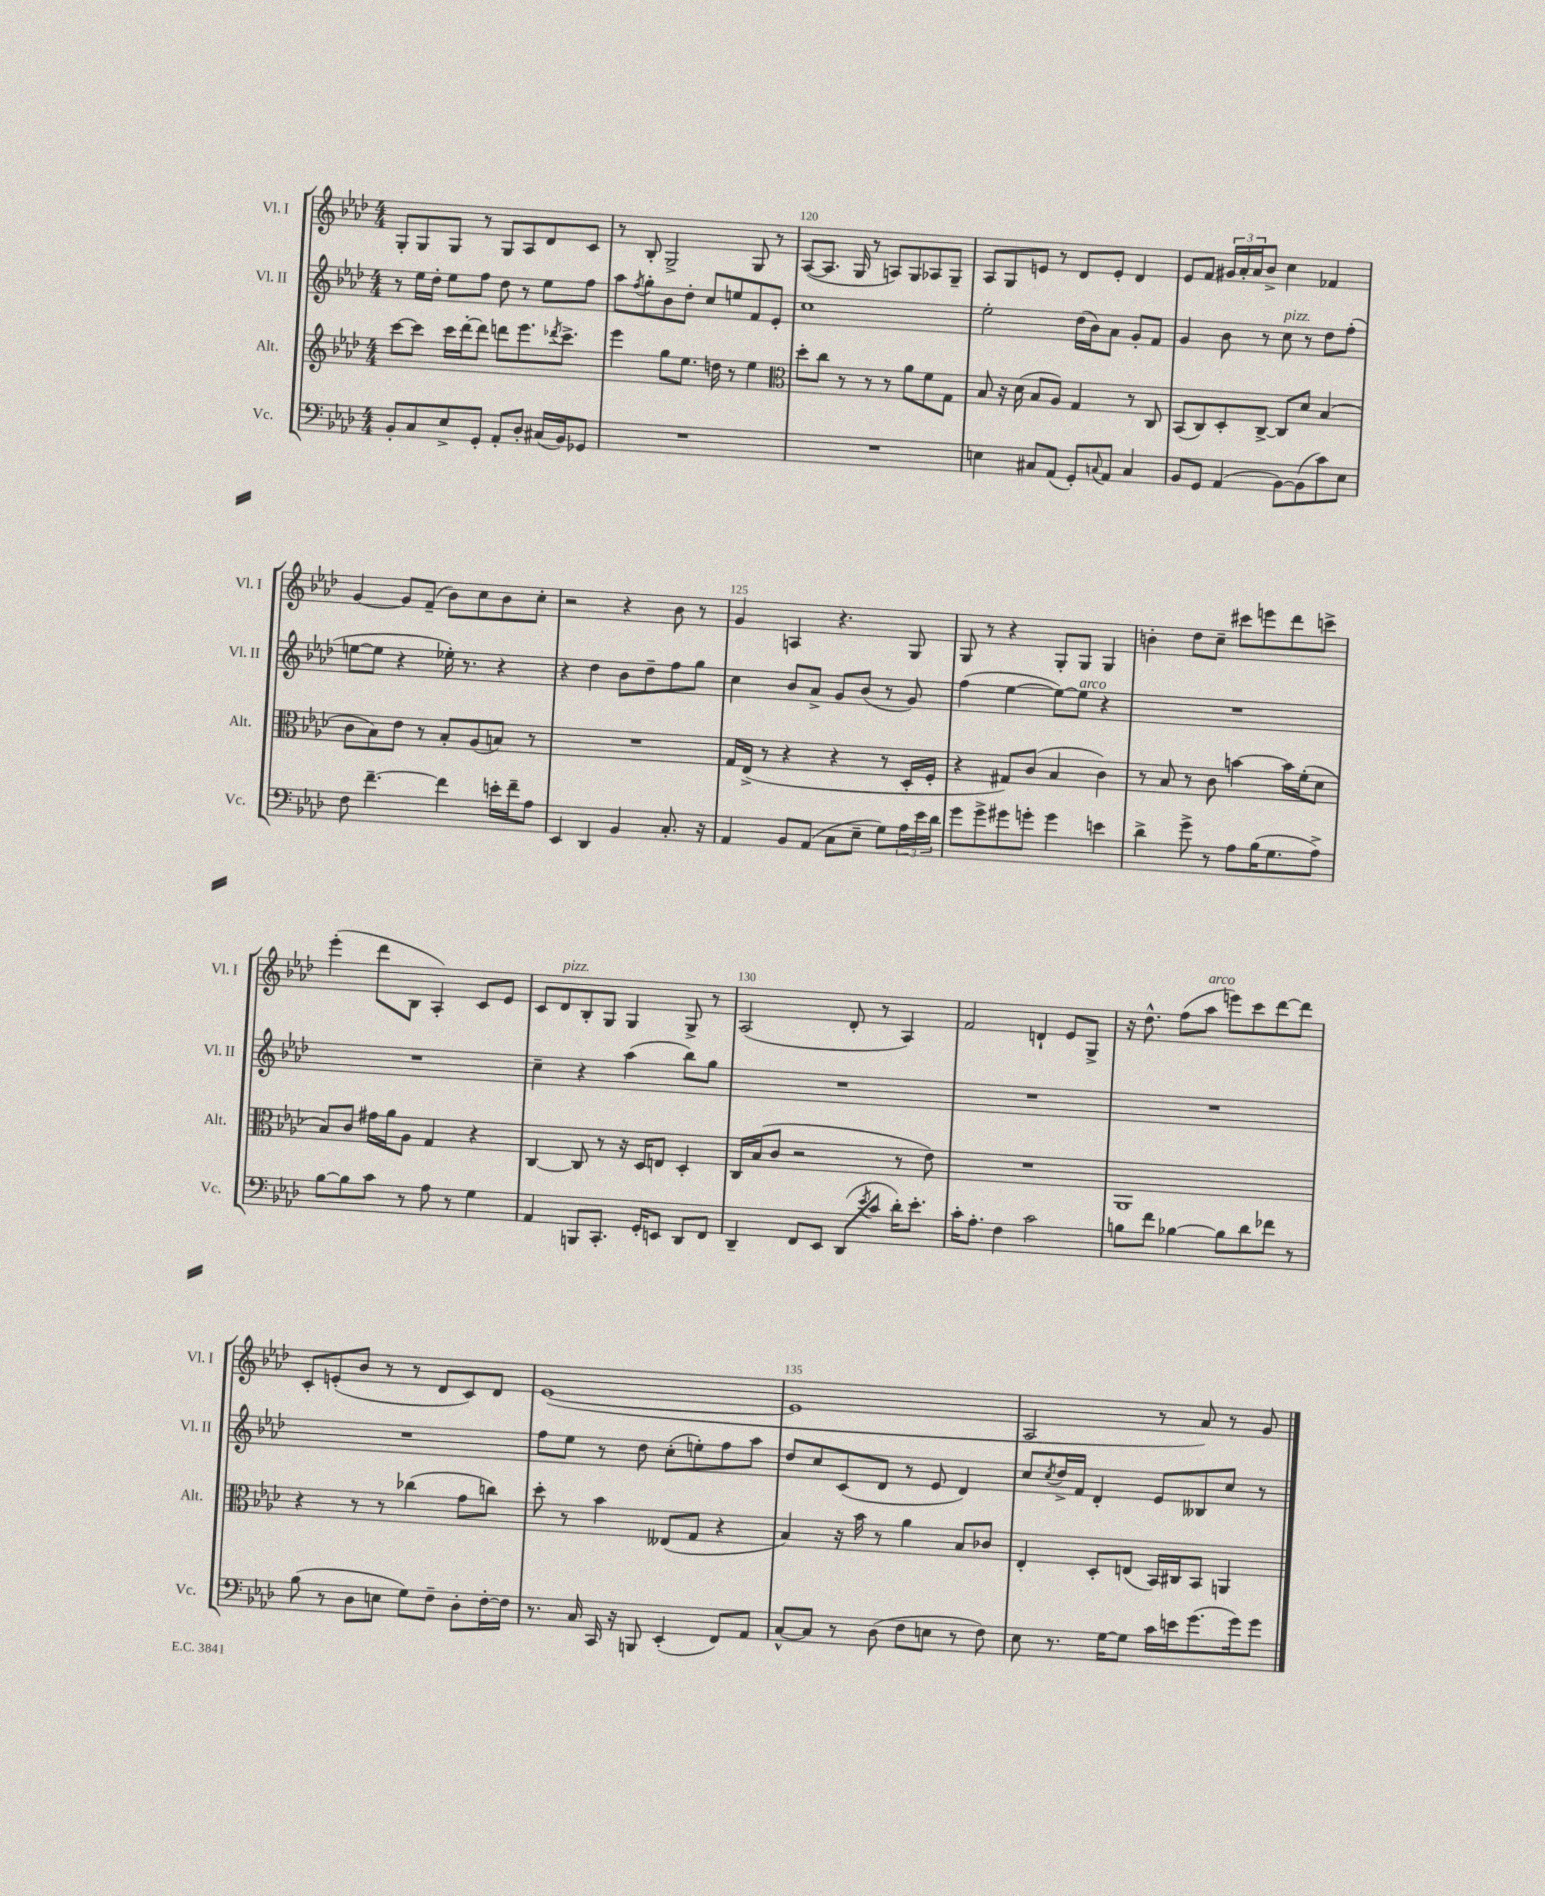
<<
\new StaffGroup <<
\new Staff = "s0" \with { instrumentName = "Vl. I" shortInstrumentName = "Vl. I" } {
    \clef treble \key aes \major \numericTimeSignature \time 4/4
    g8-. g8 g8 r8 g8 aes8 des'8 c'8 |
    r8 bes8-. g2-> g8 r8 |
    aes8~( aes8. g16 r8 a8) g8 aes8 g8-- |
    aes8 g8 e'8 r8 des'8 e'8-. des'4 |
    ees'8 f'8 \tuplet 3/2 { gis'16 aes'16-. aes'16 } bes'8-> c''4 fes'4 |
    g'4~ g'8 f'8--( bes'8) c''8 bes'8 c''8-. |
    r2 r4 bes'8 r8 |
    g'4 a4 r4. g8 |
    g8 r8 r4 g8-. g8 g4 |
    b'4-. des''8 c''8-- cis'''8 e'''8 des'''8 c'''8-> |
    ees'''4-.( des'''8 bes8 aes4-.) c'8 ees'8 |
    c'8 des'8^\markup { \italic "pizz." } bes8-. g8 g4 g8-> r8 |
    aes2( des'8-. r8 aes4) |
    f'2 d'4-! ees'8 g8-> |
    r16 des''8.-^ f''8( aes''8^\markup { \italic "arco" } e'''8) c'''8 des'''8~ des'''8 |
    c'8-. e'8-.( bes'8 r8 r8 des'8 c'8) des'8 |
    ees'1~( |
    ees'1 |
    aes2 r8 aes'8) r8 g'8 \bar "|." |
}
\new Staff = "s1" \with { instrumentName = "Vl. II" shortInstrumentName = "Vl. II" } {
    \clef treble \key aes \major \numericTimeSignature \time 4/4
    r8 ees''16 des''16-. ees''8 f''8 des''8 r8 ees''8 f''8 |
    aes''8 \acciaccatura { f''8 } g''8-. bes'8 des''8-. c''8 e''8 f'8 ees'8-. |
    c''1 |
    ees''2-. des''16( bes'16) aes'8 g'8-. f'8 |
    g'4 bes'8 r8 c''8^\markup { \italic "pizz." } r8 des''8 f''8-.( |
    e''8~ e''8 r4 ees''16-.) r8. r4 |
    r4 des''4 bes'8 des''8-- f''8 g''8 |
    c''4 bes'8 aes'8-> g'8 bes'8( r8 g'8) |
    f''4( ees''4~ ees''8~) ees''8^\markup { \italic "arco" } r4 |
    R1 |
    R1 |
    c''4-- r4 aes''4( bes''8) g''8 |
    R1 |
    R1 |
    R1 |
    R1 |
    f''8 ees''8 r8 des''8 c''8-.( e''8-.) f''8 aes''8 |
    des''8 c''8 c'8( des'8 r8 ees'8 des'4) |
    c''8 \acciaccatura { c''8 } des''16-> f'16 des'4-. ees'8 beses8 c''8 r8 \bar "|." |
}
\new Staff = "s2" \with { instrumentName = "Alt." shortInstrumentName = "Alt." } {
    \clef treble \key aes \major \numericTimeSignature \time 4/4
    c'''8~ c'''8 c'''16 des'''16~-. des'''8 d'''8 ees'''8. \acciaccatura { des'''8 } c'''8.-> |
    ees'''4 g''8 ees''8. d''16 r8 ees''4 |
    \clef alto des''8-. c''8 r8 r8 r8 aes'8 f'8 g8 |
    bes8 r16 des'16( bes8 aes8) g4 r8 c8 |
    bes,8( c8) des8-. c8~-> c8 des'8 bes4( |
    c'8 bes8) ees'8 r8 bes8-. aes8( b8) r8 |
    R1 |
    g16 ees16->( r8 r4 r4 r8 des16-. f16-. |
    r4 gis8) c'8( bes4 c'4) |
    r8 bes8 r8 c'8 b'4~ b'16 f'16-.( des'8 |
    bes8) c'8 gis'16 aes'16 aes8 g4 r4 |
    c4~ c8 r8 r16 des16 e8 des4-. |
    c16 bes16( c'8 r2 r8 ees'8) |
    R1 |
    aes,1 |
    r4 r8 r8 ces''4( g'8 c''8) |
    des''8-. r8 bes'4 eeses8( g8 r4 |
    bes4) r16 bes'16 r8 aes'4 bes8 ces'8 |
    ees4-. des8-. e8( bes,16) cis16 bes,8 a,4 \bar "|." |
}
\new Staff = "s3" \with { instrumentName = "Vc." shortInstrumentName = "Vc." } {
    \clef bass \key aes \major \numericTimeSignature \time 4/4
    bes,8-. c8 ees8-> g,8-. aes,8-. des8-. cis16( bes,16) ges,8 |
    R1 |
    R1 |
    e4 cis8 aes,8( g,8-.) \appoggiatura { c8 } aes,8 c4 |
    bes,8 g,8 aes,4( bes,8~) bes,8( c'8) ees8 |
    f8 f'4.~-- f'4 e'16-. f'16-- aes8 |
    ees,4 des,4 bes,4 c8.-. r16 |
    aes,4 bes,8 aes,8( c8 ees8-- g8) \tuplet 3/2 { aes16 ees'16 des'16 } |
    g'8 g'8-> gis'8 g'8-. g'4 e'4 |
    des'4-> g'8-> r8 aes8 bes16( g8. aes8->) |
    bes8~ bes8 c'8 r8 aes8 r8 g4 |
    aes,4 b,,8 c,8.-. g,16-. e,8 des,8 f,8 |
    des,4-- f,8 ees,8 des,8( \acciaccatura { ees'8 } c'8 des'16-.) ees'8.-. |
    c'16-. aes8.-. f4 c'2 |
    b8 f'8 bes4~ bes8 des'8 fes'8 r8 |
    bes8( r8 des8 e8 g8) f8-- des8-. f16~-. f16 |
    r8. c16 c,16 r16 b,,8 ees,4-.( f,8) aes,8 |
    c8~-^ c8 r8 des8( f8 e8 r8 f8) |
    ees8 r8. g16~ g8 c'16 e'16 g'8.( g'16) g'8 \bar "|." |
}
>>
>>
\layout { \context { \Score currentBarNumber = #118 \override BarNumber.break-visibility = ##(#f #t #t) barNumberVisibility = #(every-nth-bar-number-visible 5) } }
